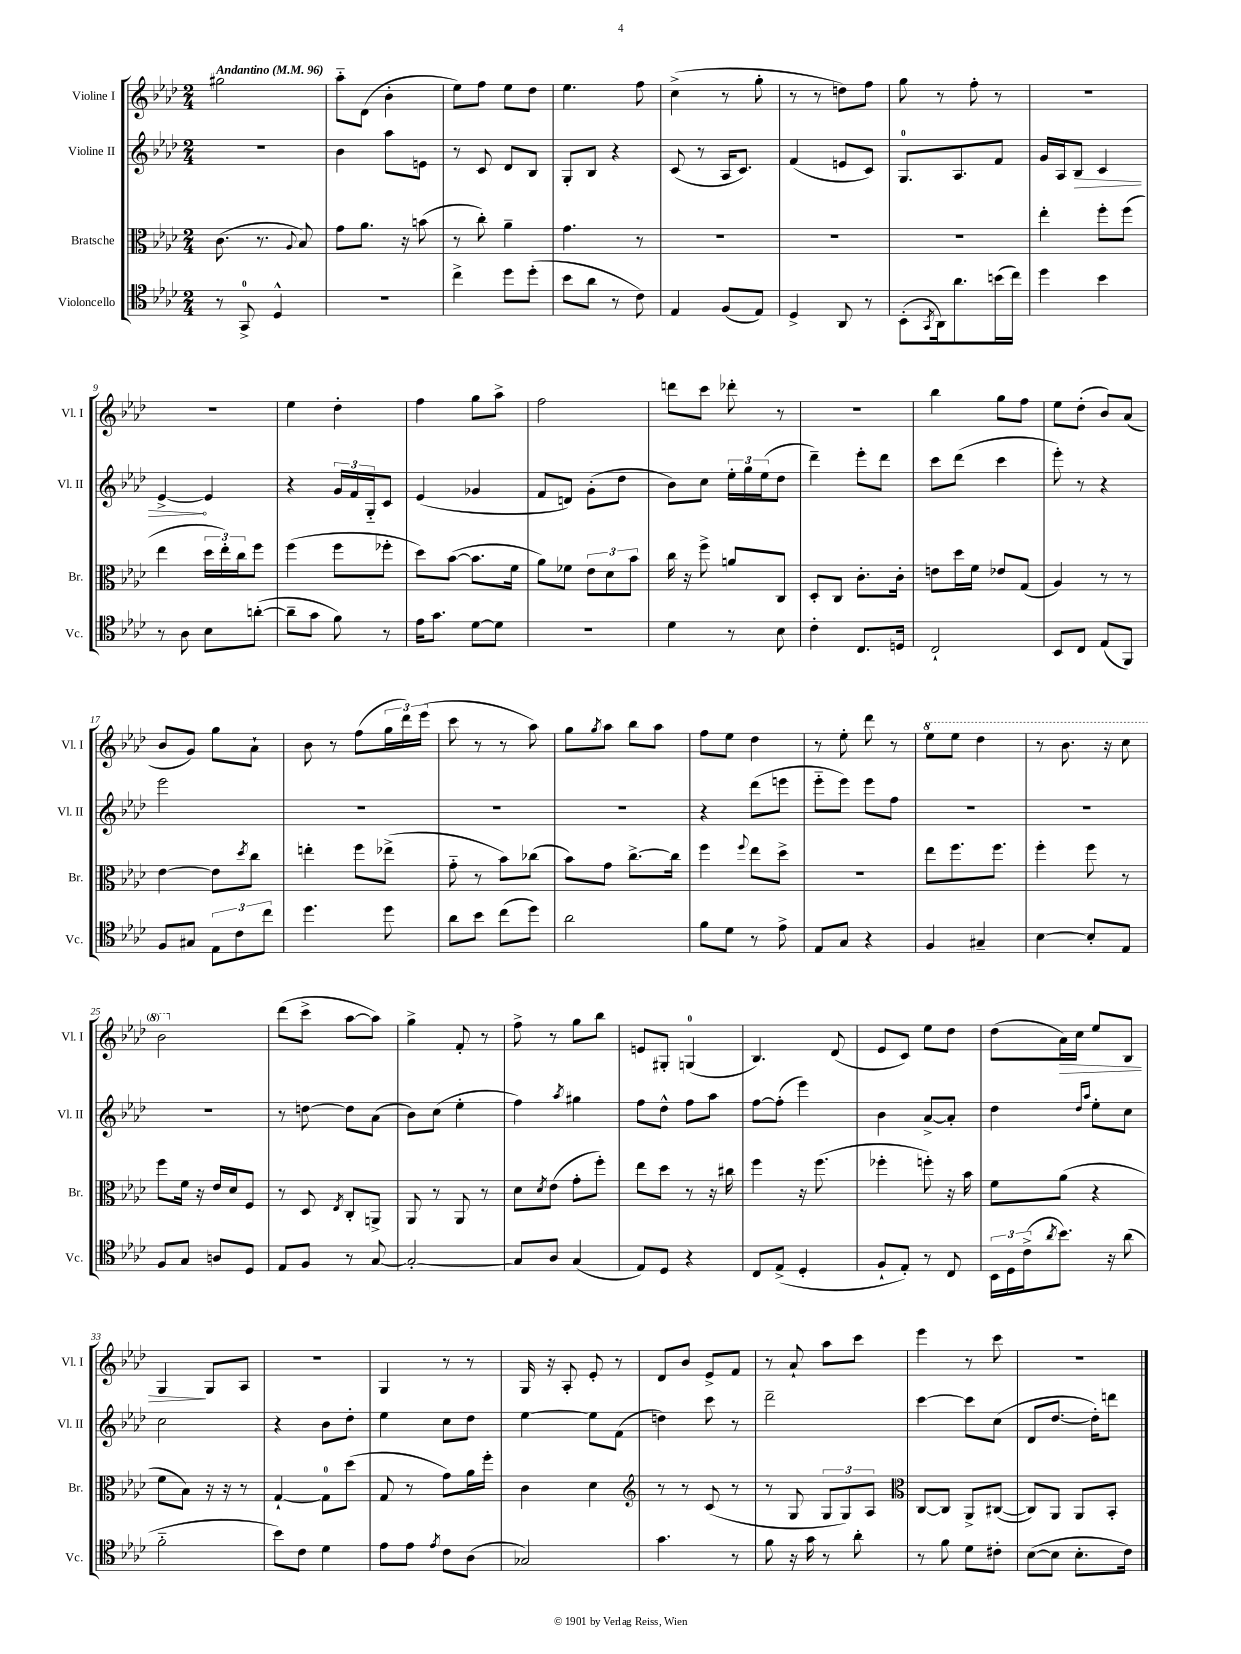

**kern	**kern	**kern	**kern
*staff4	*staff3	*staff2	*staff1
*clefC4	*clefC3	*clefG2	*clefG2
*k[b-e-a-d-]	*k[b-e-a-d-]	*k[b-e-a-d-]	*k[b-e-a-d-]
*M2/4	*M2/4	*M2/4	*M2/4
*MM96	*MM96	*MM96	*MM96
8r	(8.c	2r	2gg#
8GG^	.	.	.
.	8.r	.	.
4D-^^	.	.	.
.	8qqA-	.	.
.	8B-)	.	.
=	=	=	=
2r	8g	4b-	8aa-'~
.	8.a-	.	(8d-
.	.	8aa-	4b-'
.	16r	.	.
.	(8b	8e	.
=	=	=	=
4cc^	8r	8r	8ee-)
.	8cc')	8c	8ff
8dd-	4a-~	8d-	8ee-
(8dd-'	.	8B-	8dd-
=	=	=	=
8b-	4.g	8G'	4.ee-
8a-	.	8B-	.
8r	.	4r	.
8c)	8r	.	8ff
=	=	=	=
4E-	2r	(8c	(4cc^
.	.	8r	.
(8F	.	16A-	8r
.	.	8.c)	.
8E-)	.	.	8gg'
=	=	=	=
4D-^	2r	(4f	8r
.	.	.	8r
8AA-	.	8e	8dd)
8r	.	8c)	8ff
=	=	=	=
(8BB-'	2r	8.G	8gg
8qGG	.	.	.
16AA-)	.	.	8r
8.a-	.	8.A-	.
.	.	.	8ff'
(16b	.	8f	8r
16cc)	.	.	.
=	=	=	=
4dd-	4ee-'	16g	2r
.	.	16A-	.
.	.	8B-	.
4b-	8ff'	4c	.
.	(8ff	.	.
=	=	=	=
8r	4ee-	[4e-^	2r
8A-	.	.	.
8B-	24dd-	4e-]	.
.	24ee-')	.	.
.	24cc	.	.
([8a'	8ff	.	.
=	=	=	=
8a~]	(4ff	4r	4ee-
8g	.	.	.
8f)	8ff	24g	4dd-'
.	.	24f	.
.	.	24G'~	.
8r	8ff-'	8c	.
=	=	=	=
16e-	8dd-)	(4e-	4ff
8.g	.	.	.
.	([8b-	.	.
[8d-	8.b-]	4g-	8gg
8d-]	.	.	8aa-^
.	16f	.	.
=	=	=	=
2r	8a-)	8f	2ff
.	8f-	8d)	.
.	12e-	(8g'	.
.	12d-	.	.
.	.	8dd-	.
.	12b-	.	.
=	=	=	=
4d-	16cc	8b-)	8ddd
.	16r	.	.
.	8ff^	8cc	8ccc
8r	8a	24ee-'	8ddd-'
.	.	24gg	.
.	.	(24ee-	.
8B-	8C	8dd-	8r
=	=	=	=
4c'	8D-'	4ddd-~)	2r
.	8C	.	.
8.C	8.c'	8eee-'	.
.	.	8ddd-	.
16D	16c'	.	.
=	=	=	=
2C`	8e	8ccc	4bb-
.	16dd-	(8ddd-	.
.	16f	.	.
.	8e-	4ccc	8gg
.	(8G	.	8ff
=	=	=	=
8BB-	4A-)	8eee-')	8ee-
8C	.	8r	(8dd-'
(8E-	8r	4r	8b-)
8FF)	8r	.	(8a-
=	=	=	=
8F	[4e-	2eee-	8b-
8G#	.	.	8g)
12E-	8e-]	.	8gg
12c	.	.	.
.	8qdd-	.	.
.	8cc	.	8a-`
12cc	.	.	.
=	=	=	=
4.dd-	4ee'	2r	8b-
.	.	.	8r
.	8ff	.	(8ff
8dd-	(8ee-^	.	24gg
.	.	.	24ddd-)
.	.	.	(24eee-
=	=	=	=
8a-	8g'~	2r	8ccc
8b-	8r	.	8r
(8cc	8b-)	.	8r
8dd-)	(8cc-	.	8aa-)
=	=	=	=
2a-	8b-)	2r	8gg
.	.	.	8qgg
.	8g	.	8aa-
.	[8.cc^	.	8bb-
.	.	.	8aa-
.	16cc]	.	.
=	=	=	=
8f	4ff	4r	8ff
8d-	.	.	8ee-
.	8qqff	.	.
8r	8ee-	(8ddd-	4dd-
8e-^	8dd-^	8eee	.
=	=	=	=
8E-	2r	8eee-'~	8r
8G	.	8eee-)	8ee-'
4r	.	8eee-	8ddd-
.	.	8ff	8r
=	=	=	=
4F	8ee-	2r	8eee-
.	8.ff	.	8eee-
4G#~	.	.	4ddd-
.	8.ff	.	.
=	=	=	=
[4B-	4ff'	2r	8r
.	.	.	8.bb-
8B-']	8ff	.	.
.	.	.	16r
8E-	8r	.	8ccc
=	=	=	=
8F	8ff	2r	2bb-
8G	16f	.	.
.	16r	.	.
8A	16e-	.	.
.	16d-	.	.
8D-	8F	.	.
=	=	=	=
8E-	8r	8r	(8ddd-
8F	8D-	[8dd	8ccc^
.	8qE-	.	.
8r	8C'	8dd]	[8aa-
[8G	8AA^	(8a-	8aa-])
=	=	=	=
2G'_	8AA-	8b-)	4gg^
.	8r	(8cc	.
.	8AA-	4ee-'	8f'
.	8r	.	8r
=	=	=	=
8G]	8d-	4ff)	8ff^
.	8qd-	.	.
8A-	(8e-	.	8r
.	.	8qaa-	.
(4G	8g'	4gg#	8gg
.	8ff')	.	8bb-
=	=	=	=
8E-)	8ee-	8ff	8e
8D-	8dd-	8dd-^^	8G#'
4r	8r	8ff	(4G
.	16r	8aa-	.
.	16cc#	.	.
=	=	=	=
8C	4ff	[8ff	4.B-)
(8E-^	.	(8ff']	.
4D-'	16r	4eee-)	.
.	(8.ff	.	.
.	.	.	(8d-
=	=	=	=
8F`	4ff-'	4b-	8e-
8E-')	.	.	8c)
8r	8ff')	[8a-^	8ee-
8C	16r	8a-']	8dd-
.	16b-	.	.
=	=	=	=
24BB-	8f	4dd-	(8dd-
24D-	.	.	.
(24c^	.	.	.
8qa-	.	.	.
8.b-)	(8a-	.	16a-)
.	.	.	16cc
.	.	16qqdd-	.
.	.	16qqaa-	.
.	4r	8ee-'	8ee-
16r	.	.	.
(8a-	.	8cc	8B-
=	=	=	=
2f'~	8f	2cc	4G
.	8B-)	.	.
.	16r	.	8G
.	16r	.	.
.	8r	.	8A-
=	=	=	=
8b-)	[4G`	4r	2r
8c	.	.	.
4d-	8G]	8b-	.
.	(8dd-	8dd-'	.
=	=	=	=
8e-	8G	4ee-	4G
8e-	8r	.	.
8qe-	.	.	.
8c	8g)	8cc	8r
(8A-	16a-	8dd-	8r
.	16ff'	.	.
=	=	=	=
2G-)	4c	[4ee-	16G
.	.	.	16r
.	.	.	8A-'
.	4d-	8ee-]	8e-'
.	.	(8f	8r
=	=	=	=
*	*clefG2	*	*
4.g	8r	4dd)	8d-
.	8r	.	8b-
.	(8c	8ccc	8e-^
8r	8r	8r	8f
=	=	=	=
8f	8r	2ddd-~	8r
16r	8G	.	8a-`
16g	.	.	.
8r	12G	.	8aa-
.	12G)	.	.
8a-'	.	.	8ccc
.	12A-	.	.
=	=	=	=
*	*clefC3	*	*
8r	[8C	[4ccc	4eee-
8f	8C]	.	.
8d-	8AA-^	8ccc]	8r
8c#'	([8C#	(8cc	8ccc
=	=	=	=
([8B-	8C#])	8d-	2r
8B-]	8AA-	[8.dd-	.
8.B-'	8AA-	.	.
.	.	16dd-'])	.
.	8BB-'	8ddd	.
16c)	.	.	.
==	==	==	==
*-	*-	*-	*-
